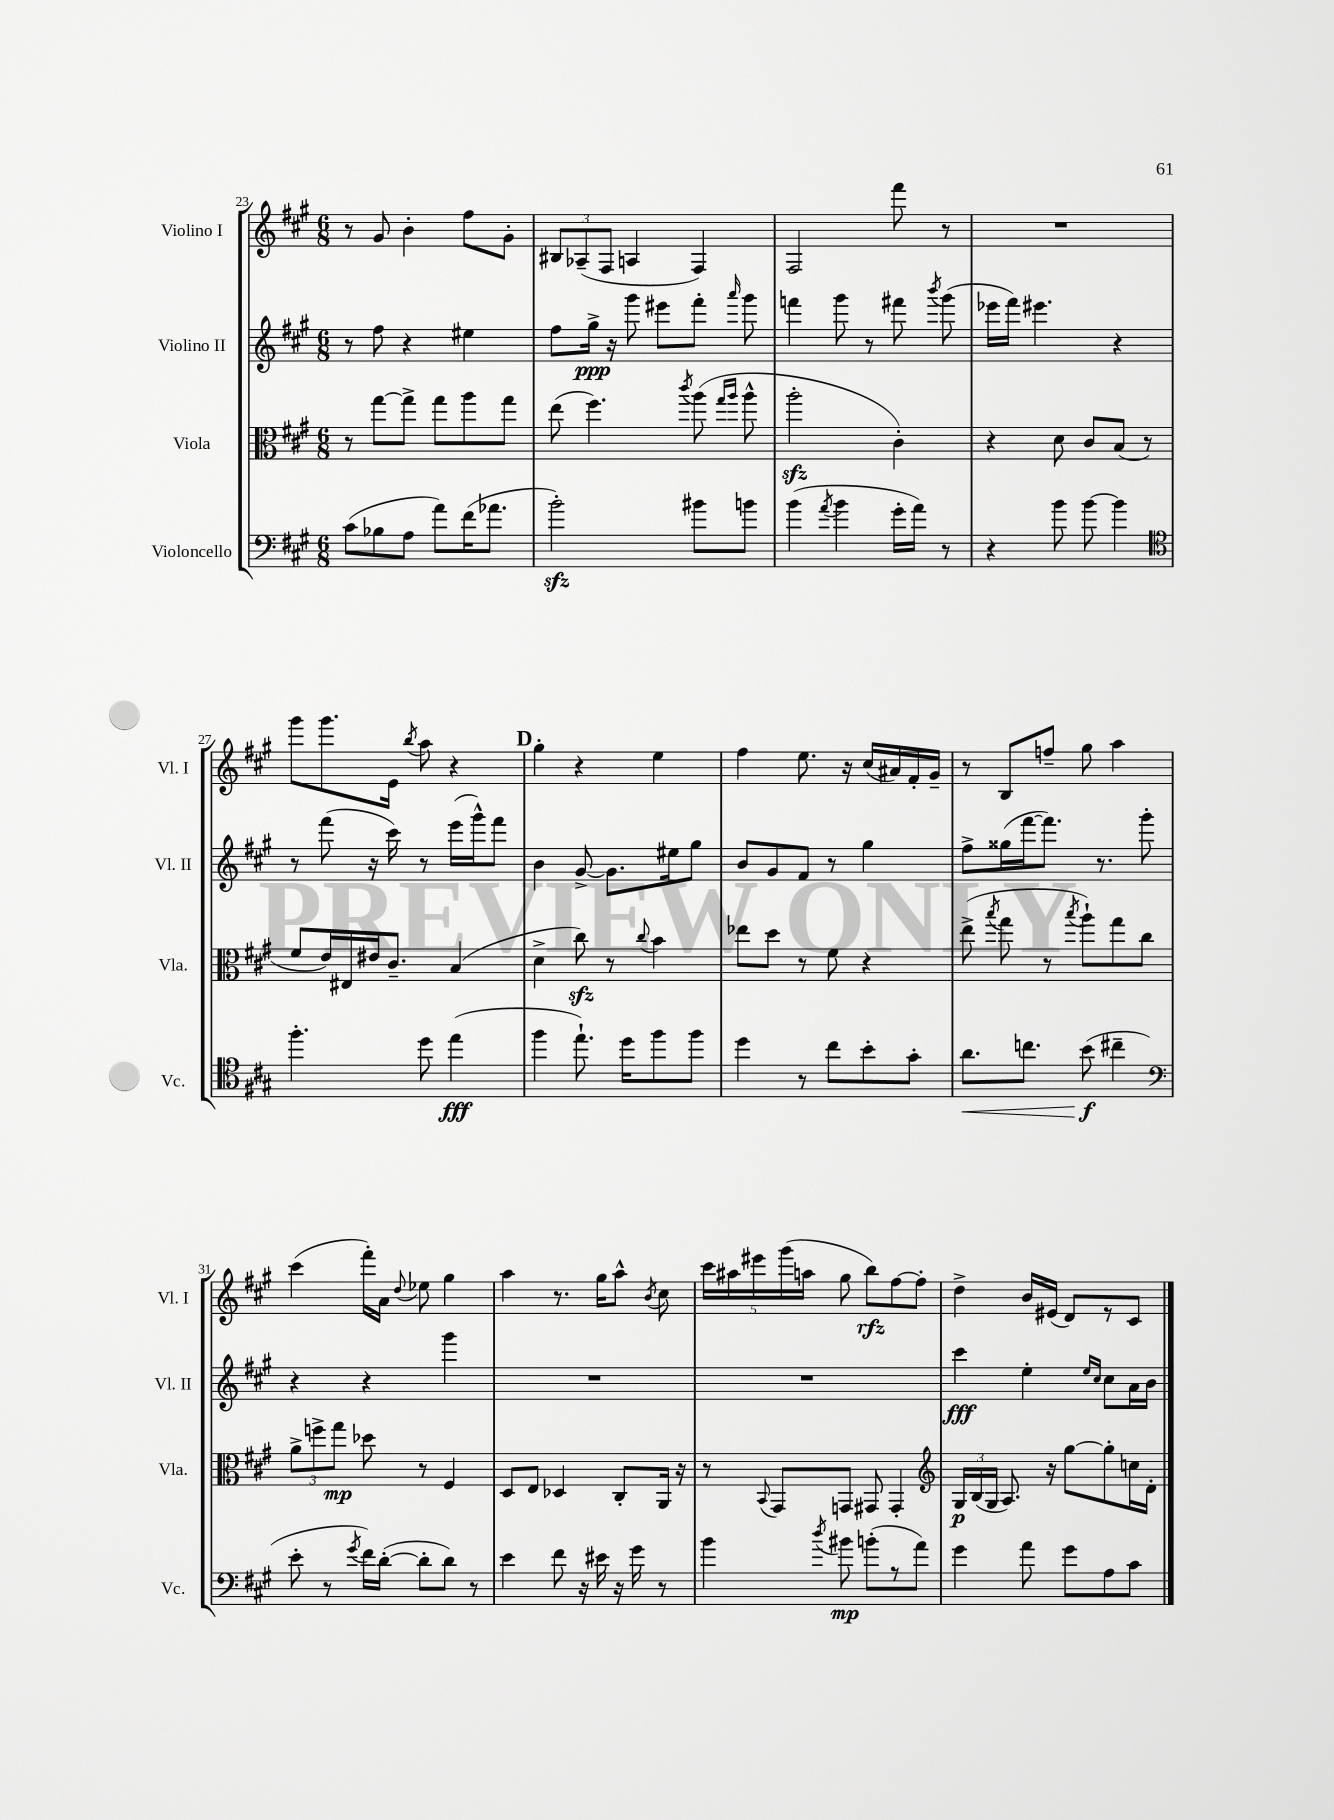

**kern	**dynam	**kern	**dynam	**kern	**dynam	**kern	**dynam
*part4	*part4	*part3	*part3	*part2	*part2	*part1	*part1
*staff4	*staff4	*staff3	*staff3	*staff2	*staff2	*staff1	*staff1
*I"Violoncello	*	*I"Viola	*	*I"Violino II	*	*I"Violino I	*
*I'Vc.	*	*I'Vla.	*	*I'Vl. II	*	*I'Vl. I	*
*clefF4	*	*clefC3	*	*clefG2	*	*clefG2	*
*k[f#c#g#]	*	*k[f#c#g#]	*	*k[f#c#g#]	*	*k[f#c#g#]	*
*M6/8	*	*M6/8	*	*M6/8	*	*M6/8	*
=23	=23	=23	=23	=23	=23	=23	=23
(8c#\L	.	8r	.	8r	.	8r	.
8B-X\	.	[8gg#\L	.	8ff#\	.	8g#/	.
8A\J	.	8gg#^\J]	.	4r	.	4b'\	.
8a\L)	.	8gg#\L	.	.	.	.	.
(16f#\K	.	8aa\	.	4ee#X\	.	8ff#\L	.
8.a-X\J	.	.	.	.	.	.	.
.	.	8gg#\J	.	.	.	8g#'\J	.
=24	=24	=24	=24	=24	=24	=24	=24
2bzz'\)	.	(8ee\	.	8ff#\L	.	12B#X/L	.
.	.	.	.	.	.	(12A-X~/	.
.	.	4.ff#\)	.	16gg#^\Jk	ppp	.	.
.	.	.	.	.	.	12F#/J	.
.	.	.	.	16r	.	.	.
.	.	.	.	8ggg#\	.	4An/	.
.	.	.	.	8eee#X\L	.	.	.
.	.	8qccc#/	.	.	.	.	.
8b#X\L	.	(8aa\	.	8fff#'\J	.	4F#/)	.
.	.	16qqgg#/LL	.	.	.	.	.
.	.	16qqaa/JJ	.	16qqaaa/	.	.	.
8bn\J	.	8aa^^\	.	8ggg#\	.	.	.
=25	=25	=25	=25	=25	=25	=25	=25
(4b\	.	2aazz'\	.	4fffn\	.	2F#/	.
8qa/	.	.	.	.	.	.	.
4b\	.	.	.	8ggg#\	.	.	.
.	.	.	.	8r	.	.	.
16g#'\LL	.	4c#'\)	.	8fff#X\	.	8fff#\	.
16a\JJ)	.	.	.	.	.	.	.
.	.	.	.	8qbbb/	.	.	.
8r	.	.	.	(8ggg#\	.	8r	.
=26	=26	=26	=26	=26	=26	=26	=26
4r	.	4r	.	16eee-X\LL	.	2.r	.
.	.	.	.	16fff#\JJ)	.	.	.
.	.	.	.	4.eee#X\	.	.	.
8b\	.	8d\	.	.	.	.	.
[8b\	.	8c#/L	.	.	.	.	.
4b\]	.	(8B/J	.	4r	.	.	.
.	.	8r	.	.	.	.	.
!!LO:LB:g=z
=27	=27	=27	=27	=27	=27	=27	=27
*clefC4	*	*	*	*	*	*	*
4.ff#'\	.	8f#/L	.	8r	.	8ggg#\L	.
.	.	16e/L)	.	(8fff#\	.	8.ggg#\	.
.	.	16E#X/	.	.	.	.	.
.	.	16e#X/J	.	16r	.	.	.
.	.	8.c#~/J	.	16ccc#\)	.	16e\Jk	.
.	.	.	.	.	.	8qbb/	.
8dd\	.	.	.	8r	.	8aa\	.
(4ee\	fff	(4B/	.	(16eee\LL	.	4r	.
.	.	.	.	16ggg#^^\J)	.	.	.
.	.	.	.	8fff#\J	.	.	.
!!LO:REH:place=s1:t=D
=28	=28	=28	=28	=28	=28	=28	=28
4ff#\	.	4d^\	.	4b\	.	4gg#'\	.
8.ee`\)	.	8cc#zz\)	.	[8g#^/	.	4r	.
.	.	8r	.	8.g#\L]	.	.	.
16dd\KL	.	.	.	.	.	.	.
.	.	8qqcc#/	.	.	.	.	.
8ff#\	.	4b\	.	.	.	4ee\	.
.	.	.	.	16ee#X\k	.	.	.
8ff#\J	.	.	.	8gg#\J	.	.	.
=29	=29	=29	=29	=29	=29	=29	=29
4dd\	.	8ee-X\L	.	8b/L	.	4ff#\	.
.	.	8dd\J	.	8g#/	.	.	.
8r	.	8r	.	8f#/J	.	8.ee\	.
8cc#\L	.	8f#\	.	8r	.	.	.
.	.	.	.	.	.	16r	.
8b'\	.	4r	.	4gg#\	.	(16cc#/LL	.
.	.	.	.	.	.	16a#X/)	.
8g#'\J	.	.	.	.	.	16f#'/	.
.	.	.	.	.	.	16g#~/JJ	.
=30	=30	=30	=30	=30	=30	=30	=30
!	!LO:HP:b	!	!	!	!	!	!
8.a\L	<	(8ee^\	.	8ff#^\L	.	8r	.
.	.	8qbb/	.	.	.	.	.
.	.	8gg#\	.	(16gg##X\L	.	8B/L	.
8.ccn\J	.	.	.	[16fff#\J	.	.	.
.	.	8r	.	8.fff#\J])	.	8ffn~/J	.
.	.	8qbb/	.	.	.	.	.
(8b\	f	8aa`\L)	.	.	.	8gg#\	.
.	.	.	.	8.r	.	.	.
4cc#X~\	[	8gg#\	.	.	.	4aa\	.
.	.	8cc#\J	.	8ggg#'\	.	.	.
!!LO:LB:g=z
=31	=31	=31	=31	=31	=31	=31	=31
*clefF4	*	*	*	*	*	*	*
8e'\	.	12a^\L	.	4r	.	(4ccc#\	.
.	.	12ffn^\	.	.	.	.	.
8r	.	.	.	.	.	.	.
.	.	12gg#\J	mp	.	.	.	.
8qg#/	.	.	.	.	.	.	.
16f#\LL)	.	8dd-X\	.	4r	.	16fff#'\LL)	.
([16d'\JJ	.	.	.	.	.	16a\JJ	.
.	.	.	.	.	.	8qqdd/	.
8d'\L]	.	8r	.	.	.	8ee-X\	.
8d\J)	.	4F#/	.	4ggg#\	.	4gg#\	.
8r	.	.	.	.	.	.	.
=32	=32	=32	=32	=32	=32	=32	=32
4e\	.	8D/L	.	2.r	.	4aa\	.
.	.	8E/J	.	.	.	.	.
8f#\	.	4D-X/	.	.	.	8.r	.
16r	.	.	.	.	.	.	.
16e#X\	.	.	.	.	.	16gg#\KL	.
16r	.	8C#'/L	.	.	.	8aa^^\J	.
16g#\	.	.	.	.	.	.	.
.	.	.	.	.	.	8qb/	.
8r	.	16AA/Jk	.	.	.	8cc#\	.
.	.	16r	.	.	.	.	.
=33	=33	=33	=33	=33	=33	=33	=33
4b\	.	8r	.	2.r	.	20ccc#\LL	.
.	.	.	.	.	.	20aa#X\	.
.	.	.	.	.	.	20eee#X\	.
.	.	8qqBB/	.	.	.	.	.
.	.	8GG#/L	.	.	.	.	.
.	.	.	.	.	.	(20ggg#\	.
.	.	.	.	.	.	20aan\JJ	.
8qdd/	.	.	.	.	.	.	.
8b#X\	mp	8GGn/J	.	.	.	8gg#\	.
(8bn'\L	.	8GG#X/	.	.	.	8bb\L)	rfz
8r	.	4GG#'/	.	.	.	[8ff#\	.
8a\J)	.	.	.	.	.	8ff#'\J]	.
=34	=34	=34	=34	=34	=34	=34	=34
*	*	*clefG2	*	*	*	*	*
4g#\	.	24G#/LL	p	4ccc#\	fff	4dd^\	.
.	.	(24B/	.	.	.	.	.
.	.	24G#/JJ	.	.	.	.	.
.	.	8.A/)	.	.	.	.	.
8a\	.	.	.	4ee'\	.	16b/LL	.
.	.	16r	.	.	.	(16e#X/JJ	.
8g#\L	.	[8gg#\L	.	.	.	8d/L)	.
.	.	.	.	16qqee/LL	.	.	.
.	.	.	.	16qqcc#/JJ	.	.	.
8A\	.	8gg#'\]	.	8cc#\L	.	8r	.
8c#\J	.	16ccn\L	.	16a\L	.	8c#/J	.
.	.	16d'\JJ	.	16b\JJ	.	.	.
==	==	==	==	==	==	==	==
*-	*-	*-	*-	*-	*-	*-	*-
